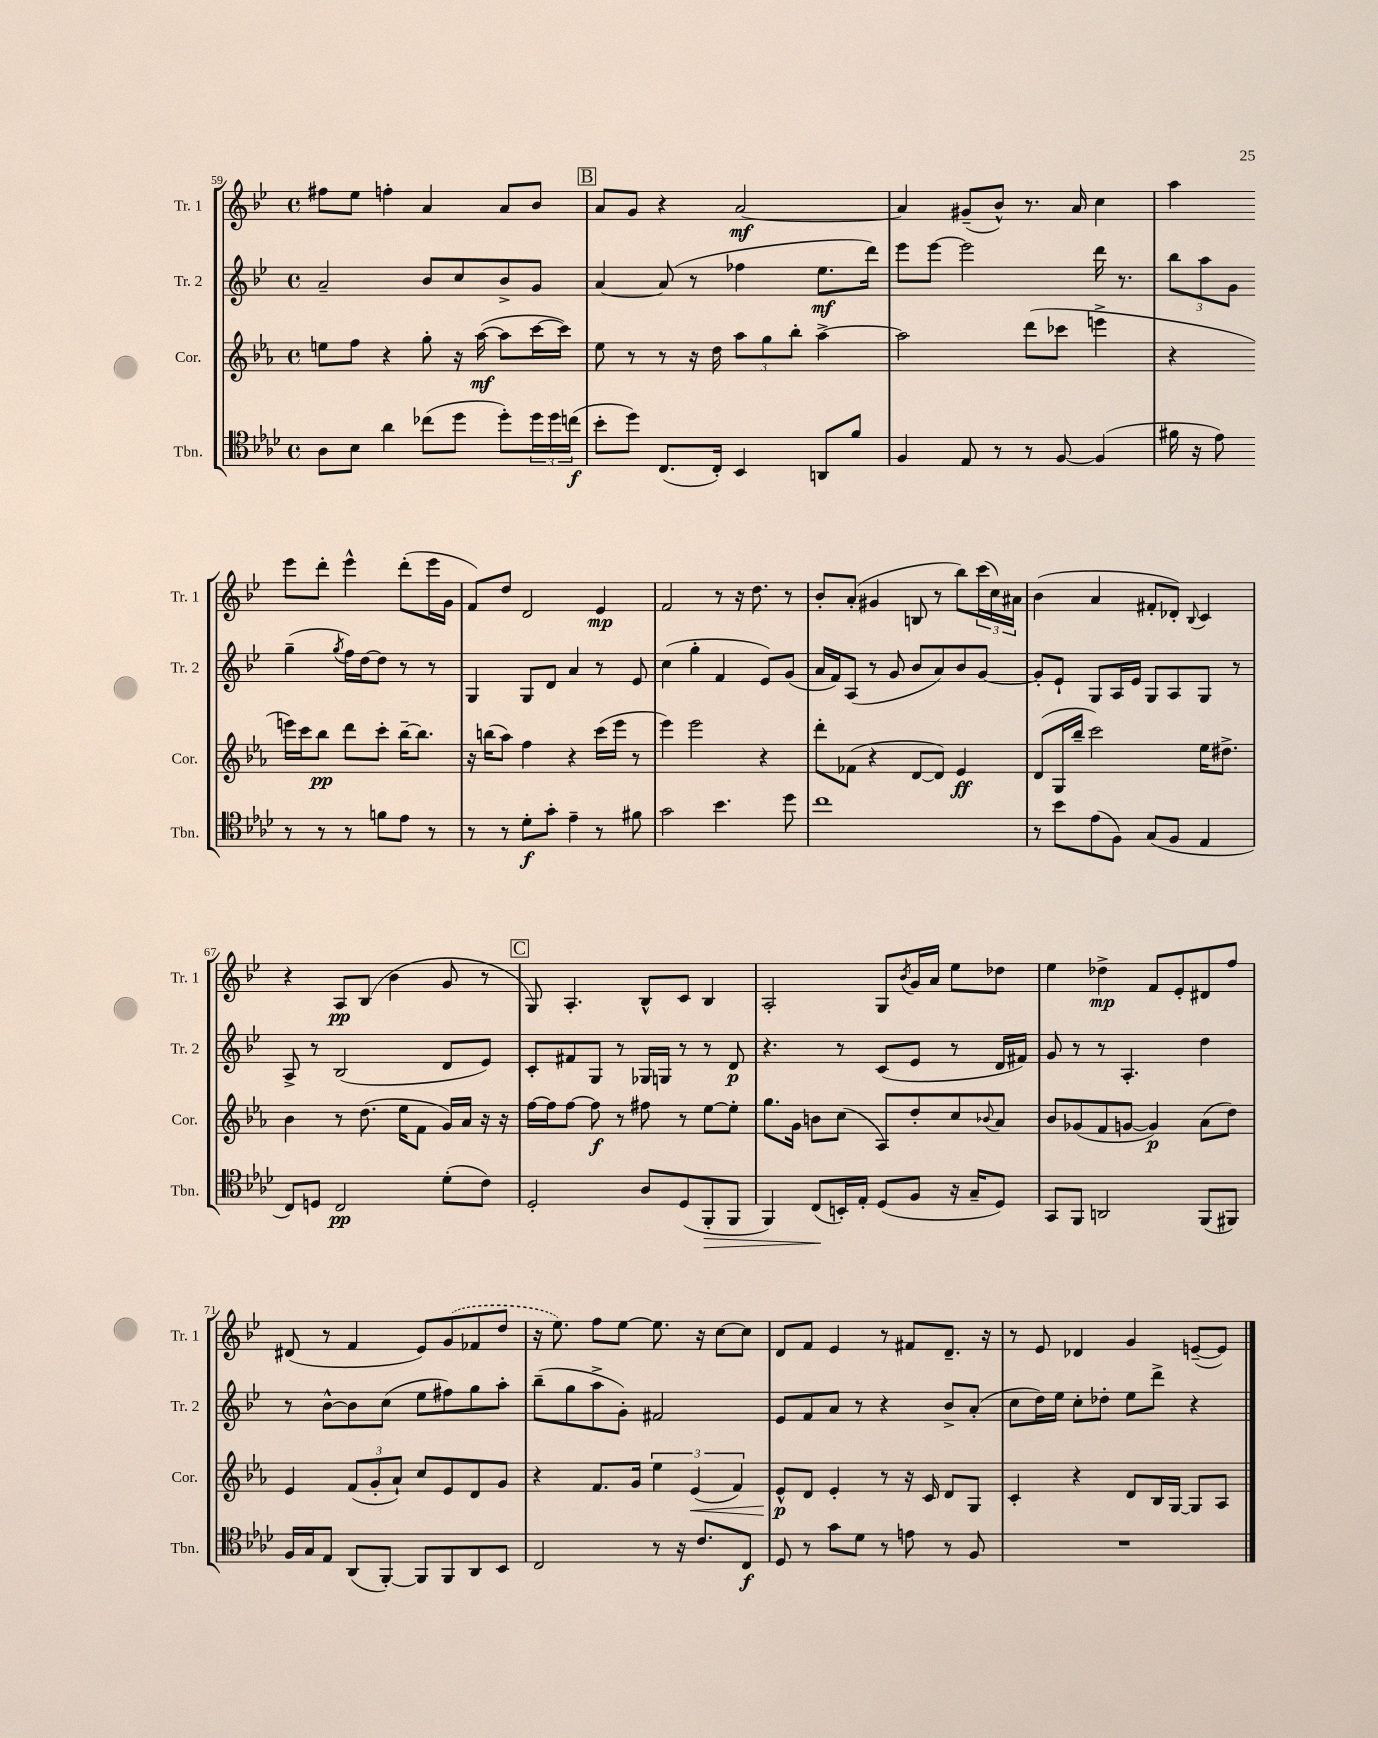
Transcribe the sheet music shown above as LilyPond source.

<<
\new StaffGroup <<
\new Staff = "s0" \with { instrumentName = "Tr. 1" shortInstrumentName = "Tr. 1" } {
    \clef treble \key bes \major \defaultTimeSignature \time 4/4
    fis''8 ees''8 f''4-. a'4 a'8 bes'8 |
    \mark \markup { \box "B" } a'8 g'8 r4 a'2~\mf |
    a'4 gis'8--( bes'8-^) r8. a'16 c''4 |
    a''4 ees'''8 d'''8-. ees'''4-^ d'''8-.( ees'''16 g'16 |
    f'8) d''8 d'2 ees'4\mp |
    f'2 r8 r16 d''8. r8 |
    bes'8-. a'8-.( gis'4 b8 r8 bes''8) \tuplet 3/2 { c'''16( c''16) ais'16 } |
    bes'4( a'4 fis'8-. des'8-.) \appoggiatura { bes8 } c'4 |
    r4 a8\pp bes8( bes'4 g'8 r8 |
    \mark \markup { \box "C" } g8) a4.-. bes8-^ c'8 bes4 |
    a2-. g8 \acciaccatura { bes'8 } g'16 a'16 ees''8 des''8 |
    ees''4 des''4->\mp f'8 ees'8-. dis'8 f''8 |
    dis'8( r8 f'4 ees'8) \once \slurDashed g'8( fes'8 d''8 |
    r16 ees''8.) f''8 ees''8~ ees''8. r16 c''8~ c''8 |
    d'8 f'8 ees'4 r8 fis'8 d'8.-- r16 |
    r8 ees'8 des'4 g'4 e'8~--( e'8) \bar "|." |
}
\new Staff = "s1" \with { instrumentName = "Tr. 2" shortInstrumentName = "Tr. 2" } {
    \clef treble \key bes \major \defaultTimeSignature \time 4/4
    a'2-- bes'8 c''8 bes'8-> g'8 |
    \mark \markup { \box "B" } a'4~ a'8( r8 fes''4 ees''8.\mf d'''16) |
    ees'''8 ees'''8~ ees'''2 d'''16 r8. |
    \tuplet 3/2 { bes''8 a''8 g'8 } g''4--( \acciaccatura { g''8 } f''16) d''16~ d''8 r8 r8 |
    g4 g8 d'8 a'4 r8 ees'8 |
    c''4( g''4-. f'4 ees'8) g'8( |
    a'16 f'16) a8( r8 g'8 bes'8 a'8) bes'8 g'8~ |
    g'8-. ees'8-! g8 a16 ees'16 g8 a8 g8 r8 |
    a8-> r8 bes2( d'8 ees'8) |
    \mark \markup { \box "C" } c'8-. fis'8 g8 r8 ges16 g16 r8 r8 d'8\p |
    r4. r8 c'8( ees'8 r8 d'16 fis'16) |
    g'8 r8 r8 a4.-. d''4 |
    r8 bes'8~-^ bes'8 c''8( ees''8 fis''8) g''8 a''8-. |
    bes''8--( g''8 a''8-> g'8-.) fis'2 |
    ees'8 f'8 a'8 r8 r4 bes'8-> a'8-.( |
    c''8 d''16) ees''16 c''8-. des''8-. ees''8 d'''8-> r4 \bar "|." |
}
\new Staff = "s2" \with { instrumentName = "Cor." shortInstrumentName = "Cor." } {
    \clef treble \key ees \major \defaultTimeSignature \time 4/4
    e''8 f''8 r4 g''8-. r16 aes''16~\mf( aes''8 c'''16~ c'''16) |
    \mark \markup { \box "B" } ees''8 r8 r8 r16 d''16 \tuplet 3/2 { aes''8 g''8 bes''8-. } aes''4~-> |
    aes''2 d'''8( ces'''8 e'''4-> |
    r4 e'''16) c'''16 bes''8\pp d'''8 c'''8-. bes''16~-- bes''8. |
    r16 b''16( aes''8) f''4 r4 c'''16( ees'''16 r8 |
    ees'''4) ees'''2 r4 |
    d'''8-. fes'8( r4 d'8~ d'8) ees'4\ff |
    d'8( g16 bes''16-- c'''2) ees''16 dis''8.-> |
    bes'4 r8 d''8.( ees''16 f'8 g'16) aes'16 r16 r16 |
    \mark \markup { \box "C" } f''16~ f''16 f''8~ f''8\f r8 fis''8 r8 ees''8~ ees''8-. |
    g''8. g'16 b'8 c''8( aes8) d''8-. c''8 \appoggiatura { bes'8 } aes'8 |
    bes'8 ges'8( f'8 g'8~ g'4\p) aes'8( d''8) |
    ees'4 \tuplet 3/2 { f'8( g'8-. aes'8-!) } c''8 ees'8 d'8 g'8 |
    r4 f'8. g'16 \tuplet 3/2 { ees''4 ees'4\<( f'4) } |
    ees'8-^\p\! d'8 ees'4-. r8 r16 c'16 d'8 g8 |
    c'4-. r4 d'8 bes16 g16~ g8 aes8 \bar "|." |
}
\new Staff = "s3" \with { instrumentName = "Tbn." shortInstrumentName = "Tbn." } {
    \clef tenor \key aes \major \defaultTimeSignature \time 4/4
    aes8 bes8 aes'4 ces''8( des''8 des''8-.) \tuplet 3/2 { des''16 des''16 c''16\f( } |
    \mark \markup { \box "B" } bes'8-. des''8) c8.( c16-.) bes,4 a,8 f'8 |
    f4 ees8 r8 r8 f8~ f4( |
    fis'16 r16 ees'8) r8 r8 r8 f'8 ees'8 r8 |
    r8 r8 des'8-.\f g'8-. ees'4-- r8 fis'8 |
    g'2 bes'4. des''8 |
    c''1 |
    r8 bes'8 ees'8( f8) g8( f8 ees4 |
    c8) d8 c2\pp des'8-.( c'8) |
    \mark \markup { \box "C" } des2-. aes8 des8( f,8-.\> f,8 |
    f,4) c8\!( b,16-.) ees16-. des8( f8 r16 g16-- des8) |
    g,8 f,8 a,2 f,8( fis,8) |
    f16 g16 ees8 aes,8( f,8~-.) f,8 f,8 aes,8 bes,8 |
    c2 r8 r16 c'8. c8\f |
    des8 r8 g'8 des'8 r8 e'8 r8 f8 |
    R1 \bar "|." |
}
>>
>>
\layout { \context { \Score currentBarNumber = #59 } }
